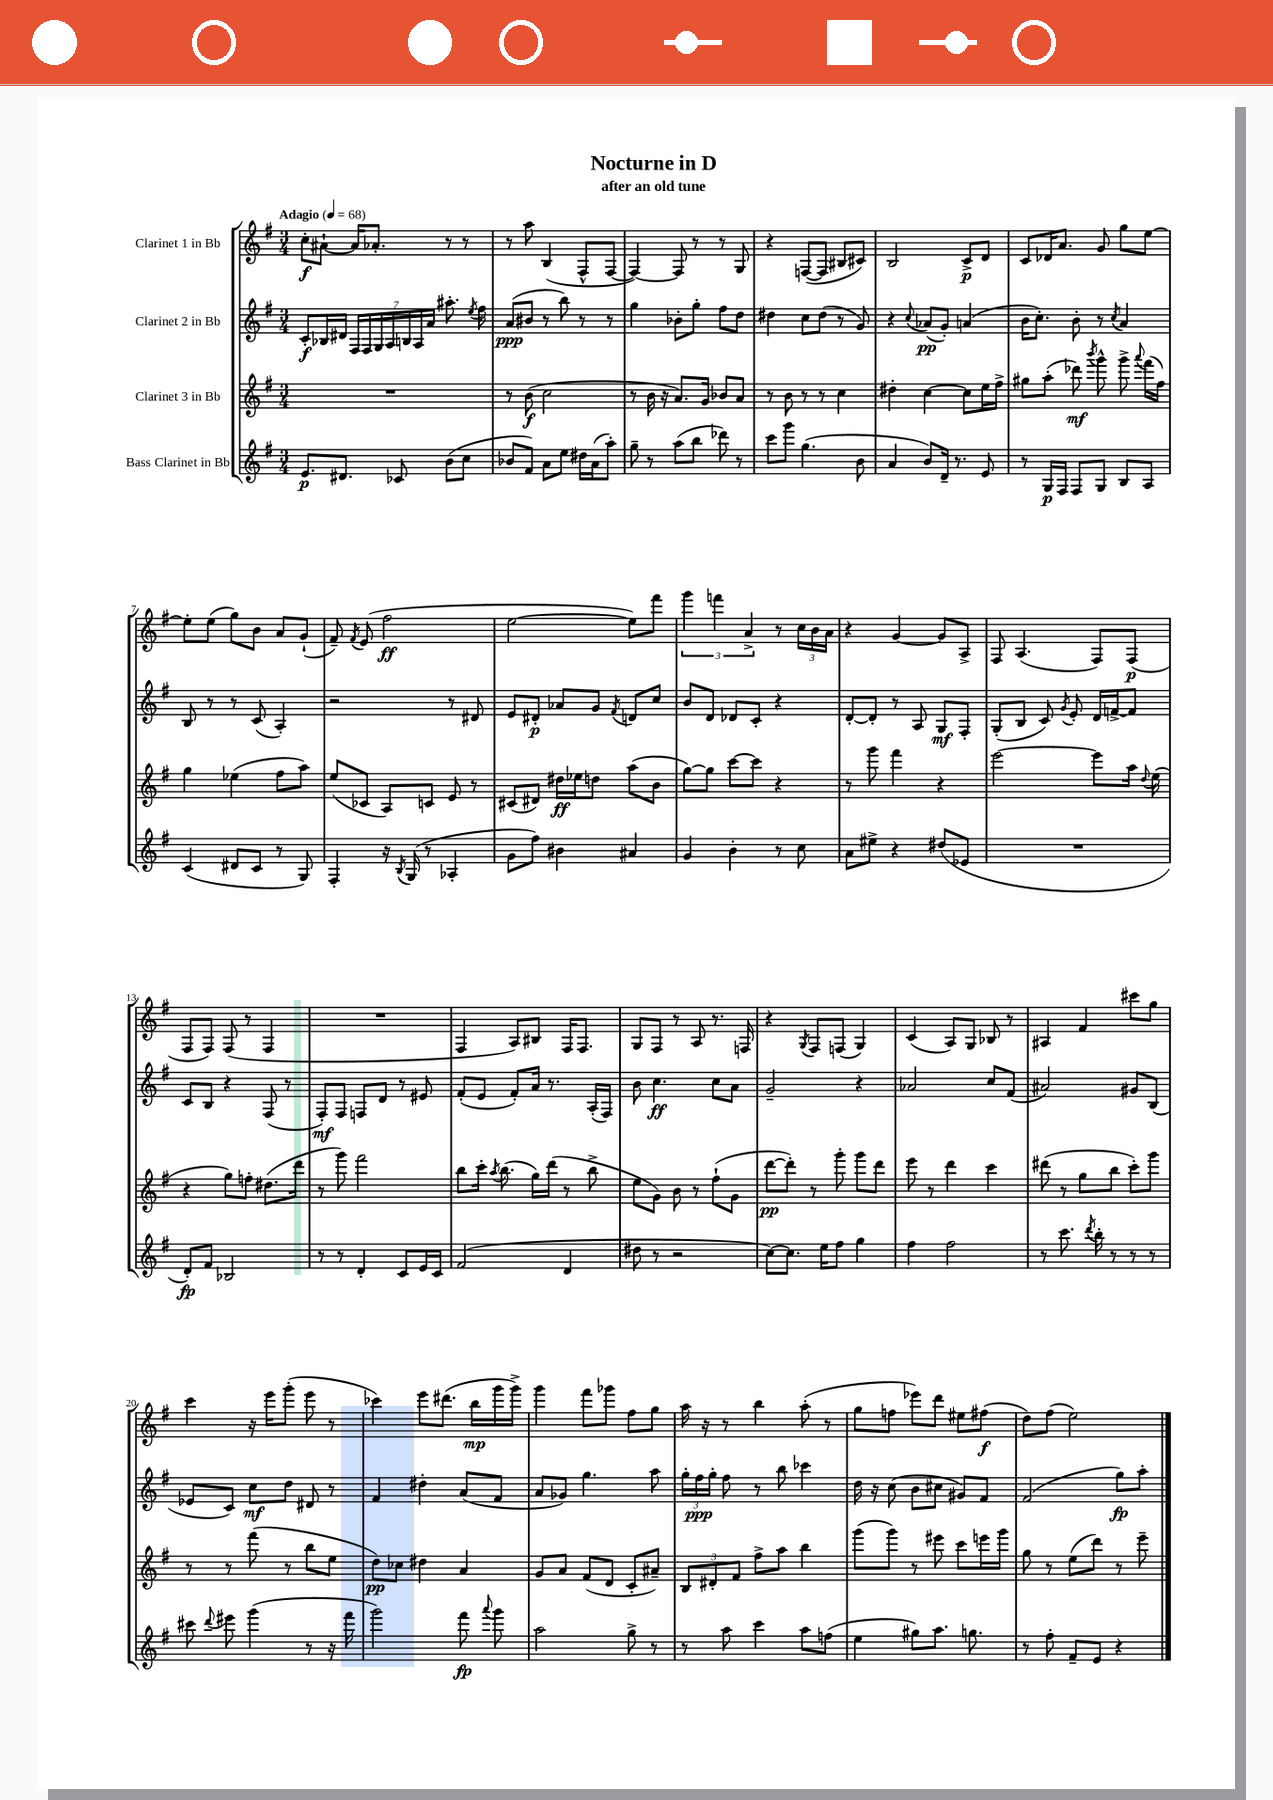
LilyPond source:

\header { title = "Nocturne in D" subtitle = "after an old tune" }
<<
\new StaffGroup <<
\new Staff = "s0" \with { instrumentName = "Clarinet 1 in Bb" } {
    \clef treble \key g \major \numericTimeSignature \time 3/4 \tempo "Adagio" 4 = 68
    \autoBeamOff c''8[-.\f ais'8]~-! ais'16[ aes'8.]-. r8 r8 |
    r8 a''8 b4( fis8[-^ fis8]~ |
    fis4~) fis8 r8 r8 g8 |
    r4 f8[~( f8] bis8[ cis'8]) |
    b2 c'8[->\p d'8] |
    c'8[ des'16 a'8.] g'8 g''8[ e''8]~ |
    e''8[-. e''8]( g''8[) b'8] a'8[ g'8]-!( |
    fis'8--) \acciaccatura { fis'8 } e'8( fis''2\ff |
    e''2~ e''8[) fis'''8] |
    \tuplet 3/2 { g'''4 f'''4 a'4-> } r8 \tuplet 3/2 { c''16[ b'16 a'16] } |
    r4 g'4~ g'8[ a8]-> |
    fis8 a4.( fis8[) fis8]\p( |
    fis8[ fis8]) fis8( r8 fis4 |
    R2. |
    fis4 a8[) bis8] fis16[ fis8.] |
    g8[ fis8] r8 a8 r8. f16 |
    r4 \acciaccatura { g8 } fis8[ f8]( g4) |
    c'4( a8[) g8] bes8 r8 |
    ais4 fis'4 cis'''8[ g''8] |
    c'''4 r16 e'''16[ g'''8]-.( e'''8 r8 |
    ces'''4) e'''8[ dis'''8.]( b''16[\mp g'''16 g'''16]->) |
    g'''4 fis'''8[ ges'''8] fis''8[ g''8] |
    a''16 r16 r8 b''4 a''8-.( r8 |
    g''8[ f''8] ees'''8[) d'''8] eis''8[ fis''8]\f( |
    d''8[) fis''8]( e''2) \bar "|." |
}
\new Staff = "s1" \with { instrumentName = "Clarinet 2 in Bb" } {
    \clef treble \key g \major \numericTimeSignature \time 3/4
    \autoBeamOff c'8[-.\f bes16 dis'16] \tuplet 7/4 { fis16[ fis16 g16 a16 b16 a16 a'16] } ais''8.-. \acciaccatura { e''8 } fis''16 |
    a'8[\ppp( bis'8] r8 b''8) r8 r8 |
    g''4 bes'8[-. g''8]-. fis''8[ d''8] |
    dis''4 c''8[ dis''8]( r8 g'8) |
    r4 \appoggiatura { c''8 } aes'8[\pp( g'8]-.) a'4( |
    b'16[ c''8.]-.) b'8-. r8 \acciaccatura { c''8 } a'4 |
    b8 r8 r8 c'8( a4-.) |
    r2 r8 dis'8 |
    e'8[ dis'8]-.\p aes'8[ g'8] \acciaccatura { fis'8 } d'8[ c''8] |
    b'8[ d'8] des'8[ c'8]-. r4 |
    d'8[~-. d'8]-. r8 a8 g8[\mf fis8]-. |
    g8[-.( b8] c'8) \acciaccatura { g'8 } e'8-. d'16[ f'16~-> f'8] |
    c'8[ b8] r4 fis8( r8 |
    fis8[-.\mf) fis8] f8[ d'8] r8 eis'8 |
    fis'8[-.( e'8] fis'8[-.) a'16] r8. a16[-.( fis16]) |
    b'8 c''4.\ff c''8[ a'8] |
    g'2-- r4 |
    aes'2 c''8[ fis'8]( |
    ais'2) gis'8[ b8]( |
    ees'8[ c'8]) c''8[\mf d''8] dis'8 r8 |
    fis'4 dis''4-. a'8[( fis'8] |
    a'8[ ges'8]) g''4. a''8 |
    \tuplet 3/2 { g''16[-. fis''16\ppp g''16]-. } fis''8 r8 b''8 ces'''4 |
    d''16 r16 c''8( b'8[ cis''8] gis'8[) fis'8] |
    fis'2( g''8[\fp) a''8]-. \bar "|." |
}
\new Staff = "s2" \with { instrumentName = "Clarinet 3 in Bb" } {
    \clef treble \key g \major \numericTimeSignature \time 3/4
    \autoBeamOff R2. |
    r8 b'8\f( c''2 |
    r8 b'16 r16 a'8.[) g'16] bes'8[ a'8] |
    r8 b'8 r8 r8 c''4 |
    dis''4-. c''4~ c''8[ e''16 fis''16]-> |
    gis''8[ a''8]-.( des'''8\mf) \acciaccatura { b'''8 } g'''8-^ g'''8-> \appoggiatura { a'''8 } fis'''16[( fis''16]) |
    g''4 ees''4( fis''8[ a''8]) |
    e''8[( ces'8] a8[) c'8] e'8 r8 |
    cis'8[( dis'8]) dis''16[\ff ees''16 d''8] a''8[( b'8] |
    g''8[~) g''8] c'''8[~ c'''8] r4 |
    r8 g'''8 fis'''4 r4 |
    e'''2~ e'''8[ a''16] \appoggiatura { d''8 } e''16( |
    r4 g''8[) f''8]-. dis''8.[( d'''16] |
    r8 g'''8) fis'''2 |
    b''8[ c'''16]-. \acciaccatura { a''8 } b''8.( g''16[) d'''16]( r8 b''8-> |
    e''8[ g'8]) b'8 r8 fis''8[-!( g'8] |
    d'''8[~\pp d'''8]-.) r8 g'''8-. g'''8[ d'''8] |
    e'''8 r8 d'''4 c'''4 |
    dis'''8( r8 g''8[ b''8] c'''8[-.) g'''8] |
    r8 r8 fis'''8( r8 b''8[ e''8] |
    d''8[\pp) ces''8] dis''4 a'4 |
    g'8[ a'8] fis'8[( d'8] c'8[-. ais'8]--) |
    \tuplet 3/2 { b8[ dis'8-. fis'8] } fis''8[-> a''8] b''4 |
    g'''8[( g'''8]) r8 eis'''8 c'''8[ e'''16 g'''16] |
    g''8 r8 e''8[( d'''8]) r8 e'''8-- \bar "|." |
}
\new Staff = "s3" \with { instrumentName = "Bass Clarinet in Bb" } {
    \clef treble \key g \major \numericTimeSignature \time 3/4
    \autoBeamOff e'8.[\p dis'8.] ces'8 b'8[( c''8] |
    bes'8[ fis'8]) a'8[ e''8] dis''16[ a'16( a''8]-.) |
    g''8-- r8 a''8[( b''8] des'''8) r8 |
    c'''8[ g'''8] g''4.( b'8 |
    a'4 b'8[) d'16]-- r8. e'8 |
    r8 g16[\p fis16] fis8[ g8] b8[ a8] |
    c'4( dis'8[ c'8] r8 g8) |
    fis4-. r16 \acciaccatura { b8 } g16( r8 aes4-. |
    g'8[ fis''8]) bis'4 ais'4 |
    g'4 b'4-. r8 c''8 |
    a'8[ eis''8]-> r4 dis''8[( ees'8] |
    R2. |
    d'8[-.\fp) fis'8] bes2 |
    r8 r8 d'4-. c'8[ e'16 c'16] |
    fis'2( d'4 |
    dis''8 r8 r2 |
    c''8[~) c''8.] e''16[ fis''8] g''4 |
    fis''4 fis''2 |
    r8 c'''8. \acciaccatura { d'''8 } b''16-. r8 r8 r8 |
    cis'''8 \appoggiatura { d'''8 } eis'''8 g'''4( r8 r16 fis'''16 |
    g'''2) fis'''8\fp \appoggiatura { a'''8 } g'''8 |
    a''2 g''8-> r8 |
    r8 a''8 c'''4 a''8[ f''8]( |
    e''4 gis''8[) a''8.] g''8. |
    r8 fis''8-. fis'8[-- e'8] r4 \bar "|." |
}
>>
>>
